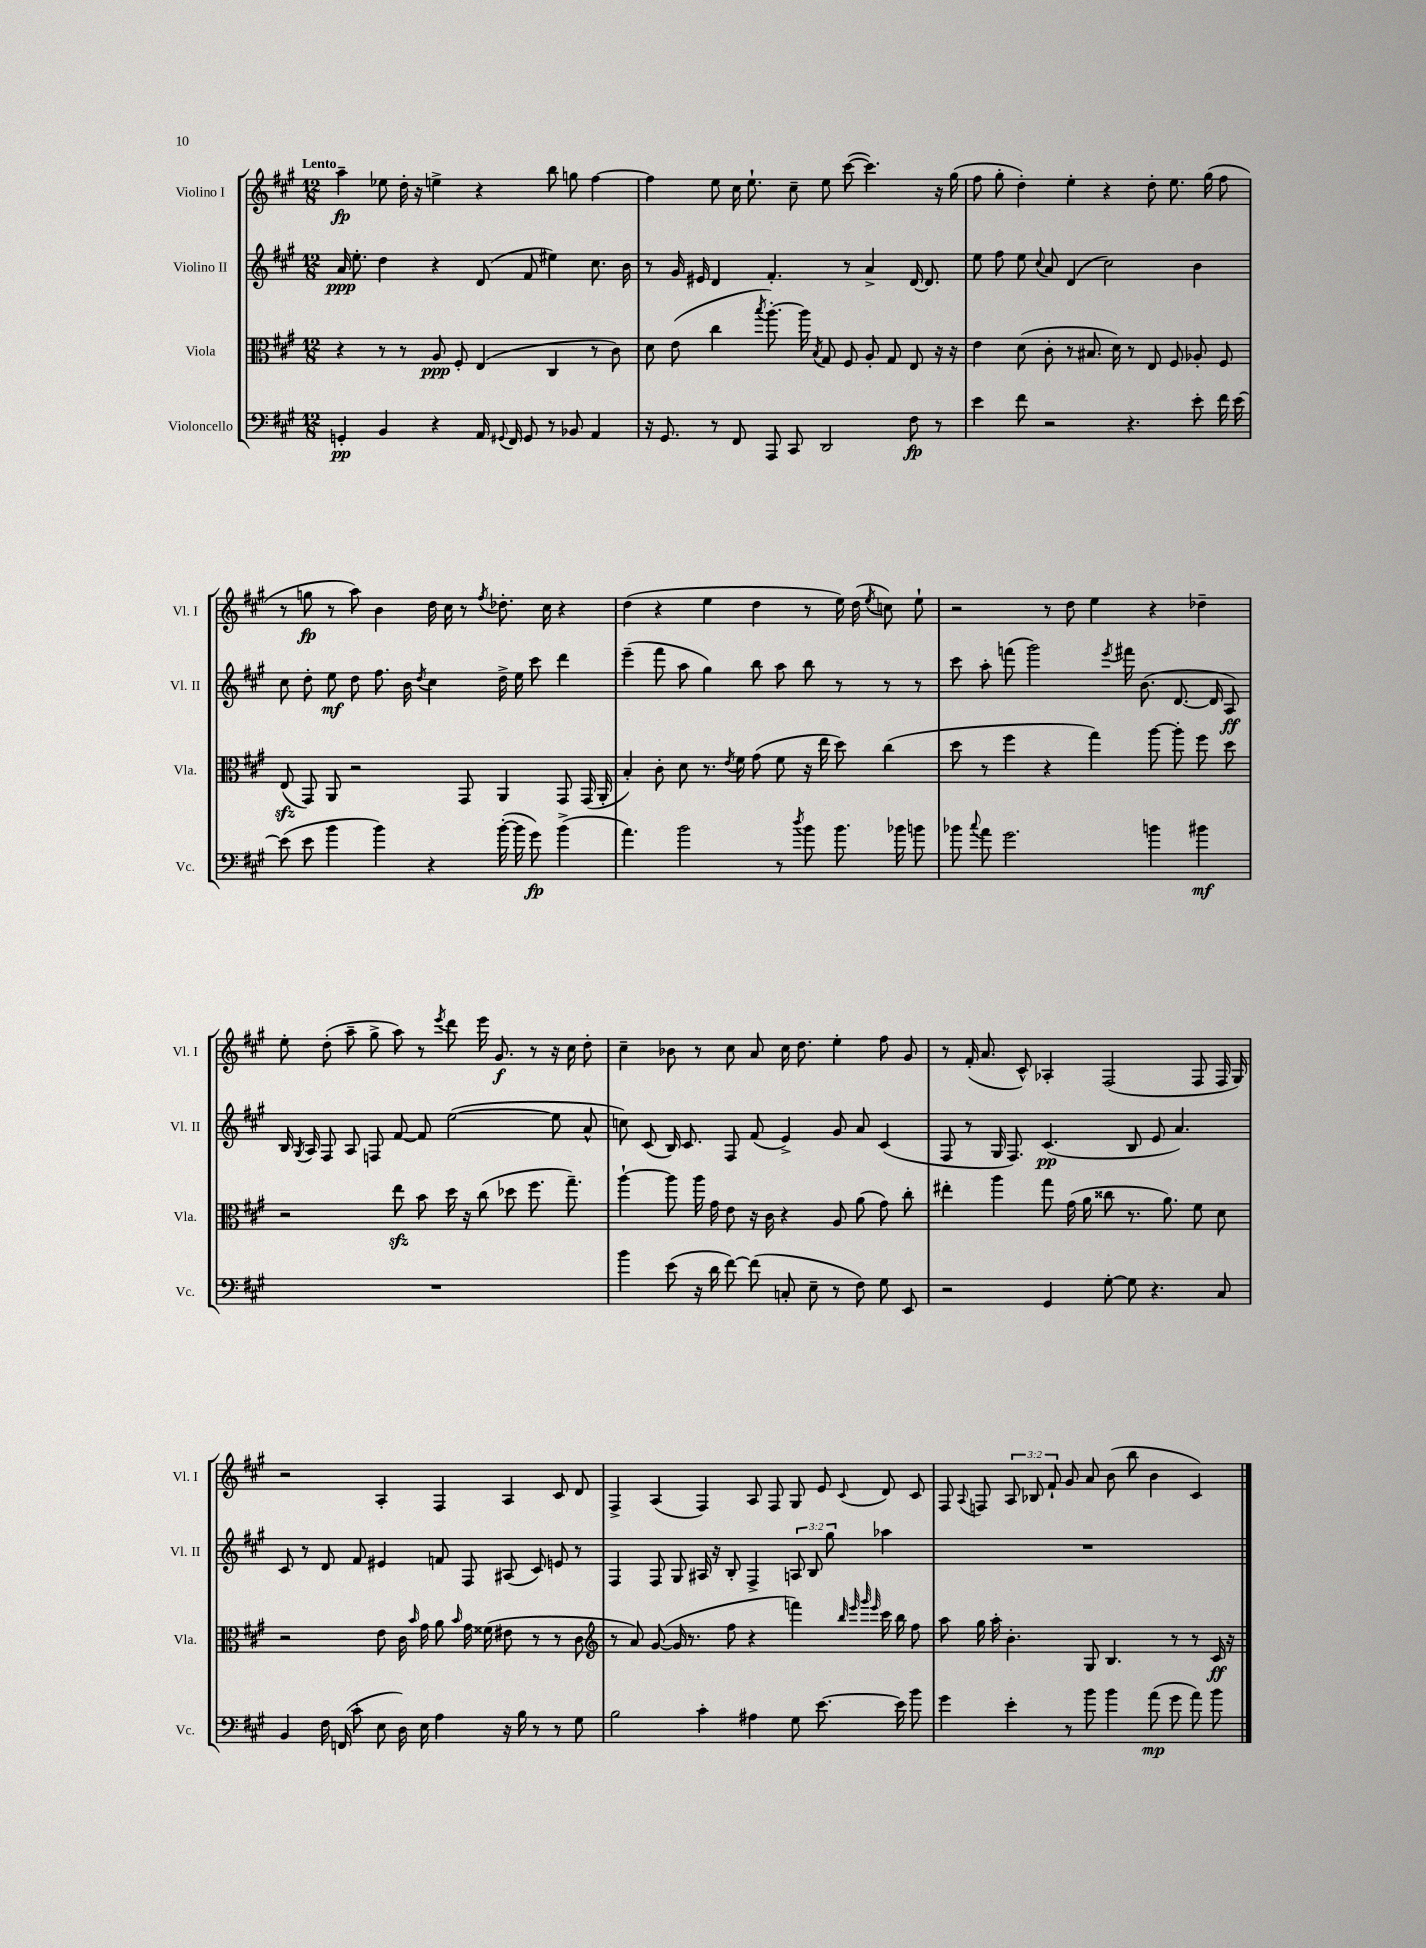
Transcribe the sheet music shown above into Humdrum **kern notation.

**kern	**dynam	**kern	**dynam	**kern	**dynam	**kern	**dynam
*part4	*part4	*part3	*part3	*part2	*part2	*part1	*part1
*staff4	*staff4	*staff3	*staff3	*staff2	*staff2	*staff1	*staff1
*I"Violoncello	*	*I"Viola	*	*I"Violino II	*	*I"Violino I	*
*I'Vc.	*	*I'Vla.	*	*I'Vl. II	*	*I'Vl. I	*
*clefF4	*	*clefC3	*	*clefG2	*	*clefG2	*
*k[f#c#g#]	*	*k[f#c#g#]	*	*k[f#c#g#]	*	*k[f#c#g#]	*
*M12/8	*	*M12/8	*	*M12/8	*	*M12/8	*
=1	=1	=1	=1	=1	=1	=1	=1
!	!	!	!	!	!	!LO:TX:a:B:t=Lento	!
4GGn'/	pp	4r	.	16a/	ppp	4aa~\	fp
.	.	.	.	8.ee'\	.	.	.
4BB/	.	8r	.	4dd\	.	8ee-X\	.
.	.	8r	.	.	.	16dd'\	.
.	.	.	.	.	.	16r	.
4r	.	8A/	ppp	4r	.	4een^\	.
.	.	8F#'/	.	.	.	.	.
16AA/	.	(4E/	.	(8d/	.	4r	.
8qqGG#X/	.	.	.	.	.	.	.
16FF#/	.	.	.	.	.	.	.
8GG#/	.	.	.	8f#/	.	.	.
8r	.	4C#/	.	4ee#X\)	.	8bb\	.
8BB-X/	.	.	.	.	.	8ggn\	.
4AA/	.	8r	.	8.cc#\	.	[4ff#\	.
.	.	8c#\)	.	.	.	.	.
.	.	.	.	16b\	.	.	.
=2	=2	=2	=2	=2	=2	=2	=2
16r	.	8d\	.	8r	.	4ff#\]	.
8.GG#/	.	.	.	.	.	.	.
.	.	(8e\	.	16g#/	.	.	.
.	.	.	.	16e#X/	.	.	.
8r	.	4cc#\	.	4d/	.	8ee\	.
8FF#/	.	.	.	.	.	16cc#\	.
.	.	.	.	.	.	8.ee`\	.
.	.	8qbb/	.	.	.	.	.
8AAA/	.	[8.aa'\)	.	4.f#'/	.	.	.
8CC#/	.	.	.	.	.	8cc#~\	.
.	.	16aa\]	.	.	.	.	.
.	.	8qB/	.	.	.	.	.
2DD/	.	8G#/	.	.	.	8ee\	.
.	.	8F#/	.	8r	.	([8ccc#\	.
.	.	8A'/	.	4a^/	.	4.ccc#\])	.
.	.	8G#/	.	.	.	.	.
8F#\	fp	8E/	.	[16d/	.	.	.
.	.	.	.	8.d/]	.	.	.
8r	.	16r	.	.	.	16r	.
.	.	16r	.	.	.	(16gg#\	.
=3	=3	=3	=3	=3	=3	=3	=3
4e\	.	4e\	.	8ee\	.	8ff#\	.
.	.	.	.	8ff#\	.	8gg#'\	.
8f#\	.	(8d\	.	8ee\	.	4dd'\)	.
.	.	.	.	8qqcc#/	.	.	.
2r	.	8c#'\	.	8a/	.	.	.
.	.	8r	.	(4d/	.	4ee'\	.
.	.	8.B#X/	.	.	.	.	.
.	.	.	.	2cc#\)	.	4r	.
.	.	16d\)	.	.	.	.	.
4.r	.	8r	.	.	.	.	.
.	.	8E/	.	.	.	8dd'\	.
.	.	8F#/	.	.	.	8.ee\	.
8e'\	.	8A-X'/	.	4b\	.	.	.
.	.	.	.	.	.	(16gg#\	.
16f#\	.	8F#/	.	.	.	8ff#\	.
[16e\	.	.	.	.	.	.	.
!!LO:LB:g=z
=4	=4	=4	=4	=4	=4	=4	=4
(8e\]	.	(8Ezz/	.	8cc#\	.	8r	.
8e\	.	8GG#/)	.	8dd'\	.	8ggn\	fp
4b\	.	8AA/	.	8ee\	mf	8r	.
.	.	2r	.	8dd\	.	8aa\)	.
4b\)	.	.	.	8.ff#\	.	4b\	.
.	.	.	.	16b\	.	.	.
.	.	.	.	8qdd/	.	.	.
4r	.	.	.	4cc#\	.	16dd\	.
.	.	.	.	.	.	16cc#\	.
.	.	8GG#/	.	.	.	8r	.
.	.	.	.	.	.	8qff#/	.
([16b'\	.	4AA/	.	16dd^\	.	8.dd-X'\	.
16b\]	.	.	.	16ee\	.	.	.
8g#\)	fp	.	.	8ccc#\	.	.	.
.	.	.	.	.	.	16cc#\	.
(4b^\	.	8GG#/	.	4ddd\	.	4r	.
.	.	(16GG#/	.	.	.	.	.
.	.	16AA'/	.	.	.	.	.
=5	=5	=5	=5	=5	=5	=5	=5
4.a\)	.	4B'/)	.	(4eee~\	.	(4dd\	.
.	.	8c#'\	.	8fff#\	.	4r	.
2b\	.	8d\	.	8aa\	.	.	.
.	.	8.r	.	4gg#\)	.	4ee\	.
.	.	8qe/	.	.	.	.	.
.	.	16f#\	.	.	.	.	.
.	.	(8g#\	.	8bb\	.	4dd\	.
8r	.	8f#\	.	8aa\	.	.	.
8qdd/	.	.	.	.	.	.	.
8b\	.	16r	.	8bb\	.	8r	.
.	.	16ee\	.	.	.	.	.
8.b\	.	8dd\)	.	8r	.	16ee\)	.
.	.	.	.	.	.	(16dd\	.
.	.	.	.	.	.	8qee/	.
.	.	(4cc#\	.	8r	.	8ccn\)	.
16b-X\	.	.	.	.	.	.	.
8bn\	.	.	.	8r	.	8ee`\	.
=6	=6	=6	=6	=6	=6	=6	=6
8b-X\	.	8dd\	.	8ccc#\	.	2r	.
8qqcc#/	.	.	.	.	.	.	.
8a\	.	8r	.	8aa'\	.	.	.
2.g#\	.	4ff#\	.	(8fffn\	.	.	.
.	.	.	.	2ggg#\)	.	.	.
.	.	4r	.	.	.	8r	.
.	.	.	.	.	.	8dd\	.
.	.	4gg#\)	.	.	.	4ee\	.
.	.	.	.	8qeee/	.	.	.
.	.	.	.	16fff#X\	.	.	.
.	.	.	.	(8.b\	.	.	.
4bn\	.	[8aa\	.	.	.	4r	.
.	.	8aa'\]	.	[8.d/	.	.	.
4b#X\	mf	8ff#\	.	.	.	4dd-X~\	.
.	.	.	.	16d/]	.	.	.
.	.	8dd\	.	8A/)	ff	.	.
!!LO:LB:g=z
=7	=7	=7	=7	=7	=7	=7	=7
1.r	.	2r	.	16B/	.	8ee'\	.
.	.	.	.	8qG#/	.	.	.
.	.	.	.	16A/	.	.	.
.	.	.	.	8F#/	.	(8dd'\	.
.	.	.	.	8A/	.	8aa~\	.
.	.	.	.	8Fn/	.	8gg#^\	.
.	.	8eezz\	.	[8f#/	.	8aa\)	.
.	.	8b\	.	8f#/]	.	8r	.
.	.	.	.	.	.	8qeee/	.
.	.	16dd\	.	([2ee\	.	8ddd\	.
.	.	16r	.	.	.	.	.
.	.	(8cc#\	.	.	.	16eee\	.
.	.	.	.	.	.	8.g#/	f
.	.	8dd-X\	.	.	.	.	.
.	.	8.ff#\	.	.	.	8r	.
.	.	.	.	8ee\]	.	16r	.
.	.	8.gg#~\)	.	.	.	16cc#\	.
.	.	.	.	8a^^/	.	8dd'\	.
=8	=8	=8	=8	=8	=8	=8	=8
4b\	.	[4aa`\	.	8ccn\)	.	4cc#~\	.
.	.	.	.	(8c#/	.	.	.
(8e\	.	8aa\]	.	16B/)	.	8b-X\	.
.	.	.	.	8.c#/	.	.	.
16r	.	16aa\	.	.	.	8r	.
16d\	.	16g#\	.	.	.	.	.
[8f#\)	.	8e\	.	8F#/	.	8cc#\	.
(8f#\]	.	16r	.	(8f#/	.	8a/	.
.	.	16c#\	.	.	.	.	.
8Cn'/	.	4r	.	4e^/)	.	16cc#\	.
.	.	.	.	.	.	8.dd\	.
8E~\	.	.	.	.	.	.	.
8r	.	8A/	.	8g#/	.	4ee'\	.
8F#\)	.	(8a\	.	8a/	.	.	.
8G#\	.	8g#\)	.	(4c#/	.	8ff#\	.
8EE/	.	8cc#'\	.	.	.	8g#/	.
=9	=9	=9	=9	=9	=9	=9	=9
2r	.	4ee#X'\	.	8F#/	.	8r	.
.	.	.	.	8r	.	(16f#'/	.
.	.	.	.	.	.	8.a/	.
.	.	4aa\	.	16G#/	.	.	.
.	.	.	.	8.F#/)	.	.	.
.	.	.	.	.	.	8c#^^/)	.
4GG#/	.	8gg#\	.	(4.c#/	pp	4A-X'/	.
.	.	(16g#\	.	.	.	.	.
.	.	16a\	.	.	.	.	.
[8G#'\	.	8cc##X\	.	.	.	(2F#/	.
8G#\]	.	8.r	.	8B/	.	.	.
4.r	.	.	.	8e/	.	.	.
.	.	8.a\)	.	.	.	.	.
.	.	.	.	4.a/)	.	.	.
.	.	8f#\	.	.	.	8F#/	.
8C#/	.	8d\	.	.	.	16F#/	.
.	.	.	.	.	.	16G#/)	.
!!LO:LB:g=z
=10	=10	=10	=10	=10	=10	=10	=10
4BB/	.	2r	.	8c#/	.	2r	.
.	.	.	.	8r	.	.	.
16F#\	.	.	.	8d/	.	.	.
(16FFn/	.	.	.	.	.	.	.
8c#'\	.	.	.	8f#/	.	.	.
8E\	.	8e\	.	4e#X/	.	4A'/	.
16D\)	.	16c#\	.	.	.	.	.
.	.	16qqb/	.	.	.	.	.
16E\	.	16g#\	.	.	.	.	.
4A\	.	8a\	.	8fn/	.	4F#/	.
.	.	16qqb/	.	.	.	.	.
.	.	16g#\	.	8F#/	.	.	.
.	.	(16f##X\	.	.	.	.	.
16r	.	8e#X\	.	(8A#X/	.	4A/	.
16B\	.	.	.	.	.	.	.
8r	.	8r	.	8c#/)	.	.	.
8r	.	8r	.	8en/	.	8c#/	.
8G#\	.	8c#\	.	8r	.	8d/	.
=11	=11	=11	=11	=11	=11	=11	=11
*	*	*clefG2	*	*	*	*	*
2B\	.	8r	.	4F#/	.	4F#^/	.
.	.	8a/)	.	.	.	.	.
.	.	([8g#/	.	8F#/	.	(4A/	.
.	.	16g#/]	.	8G#/	.	.	.
.	.	8.r	.	.	.	.	.
4c#'\	.	.	.	16A#X/	.	4F#/)	.
.	.	.	.	16r	.	.	.
.	.	8ff#\	.	8B'/	.	.	.
4A#X\	.	4r	.	4F#^/	.	8A/	.
.	.	.	.	.	.	8F#/	.
8G#\	.	4fffn\)	.	12An/	.	8G#/	.
.	.	.	.	12B/	.	.	.
[8.e\	.	.	.	.	.	8e/	.
.	.	.	.	12gg#\	.	.	.
.	.	32qqbb/	.	.	.	.	.
.	.	32qqeee/	.	.	.	.	.
.	.	32qqggg#/	.	.	.	.	.
.	.	32qqeee/	.	.	.	8qqc#/	.
.	.	16ccc#\	.	4aa-X\	.	8d/	.
16e\]	.	16bb\	.	.	.	.	.
8b\	.	8ff#\	.	.	.	8c#/	.
=12	=12	=12	=12	=12	=12	=12	=12
4g#\	.	8aa\	.	1.r	.	8F#/	.
.	.	.	.	.	.	8qqA/	.
.	.	16gg#\	.	.	.	8Fn/	.
.	.	16aa'\	.	.	.	.	.
4e'\	.	4.b'\	.	.	.	12A/	.
.	.	.	.	.	.	12B-X/	.
.	.	.	.	.	.	12f#`/	.
8r	.	.	.	.	.	8g#/	.
8b\	.	8G#/	.	.	.	8a/	.
4b\	.	4.B/	.	.	.	(8b\	.
.	.	.	.	.	.	8bb\	.
(8a\	mp	.	.	.	.	4b\	.
8g#\	.	8r	.	.	.	.	.
8a\)	.	8r	.	.	.	4c#/)	.
8b\	.	16c#/	ff	.	.	.	.
.	.	16r	.	.	.	.	.
==	==	==	==	==	==	==	==
*-	*-	*-	*-	*-	*-	*-	*-
